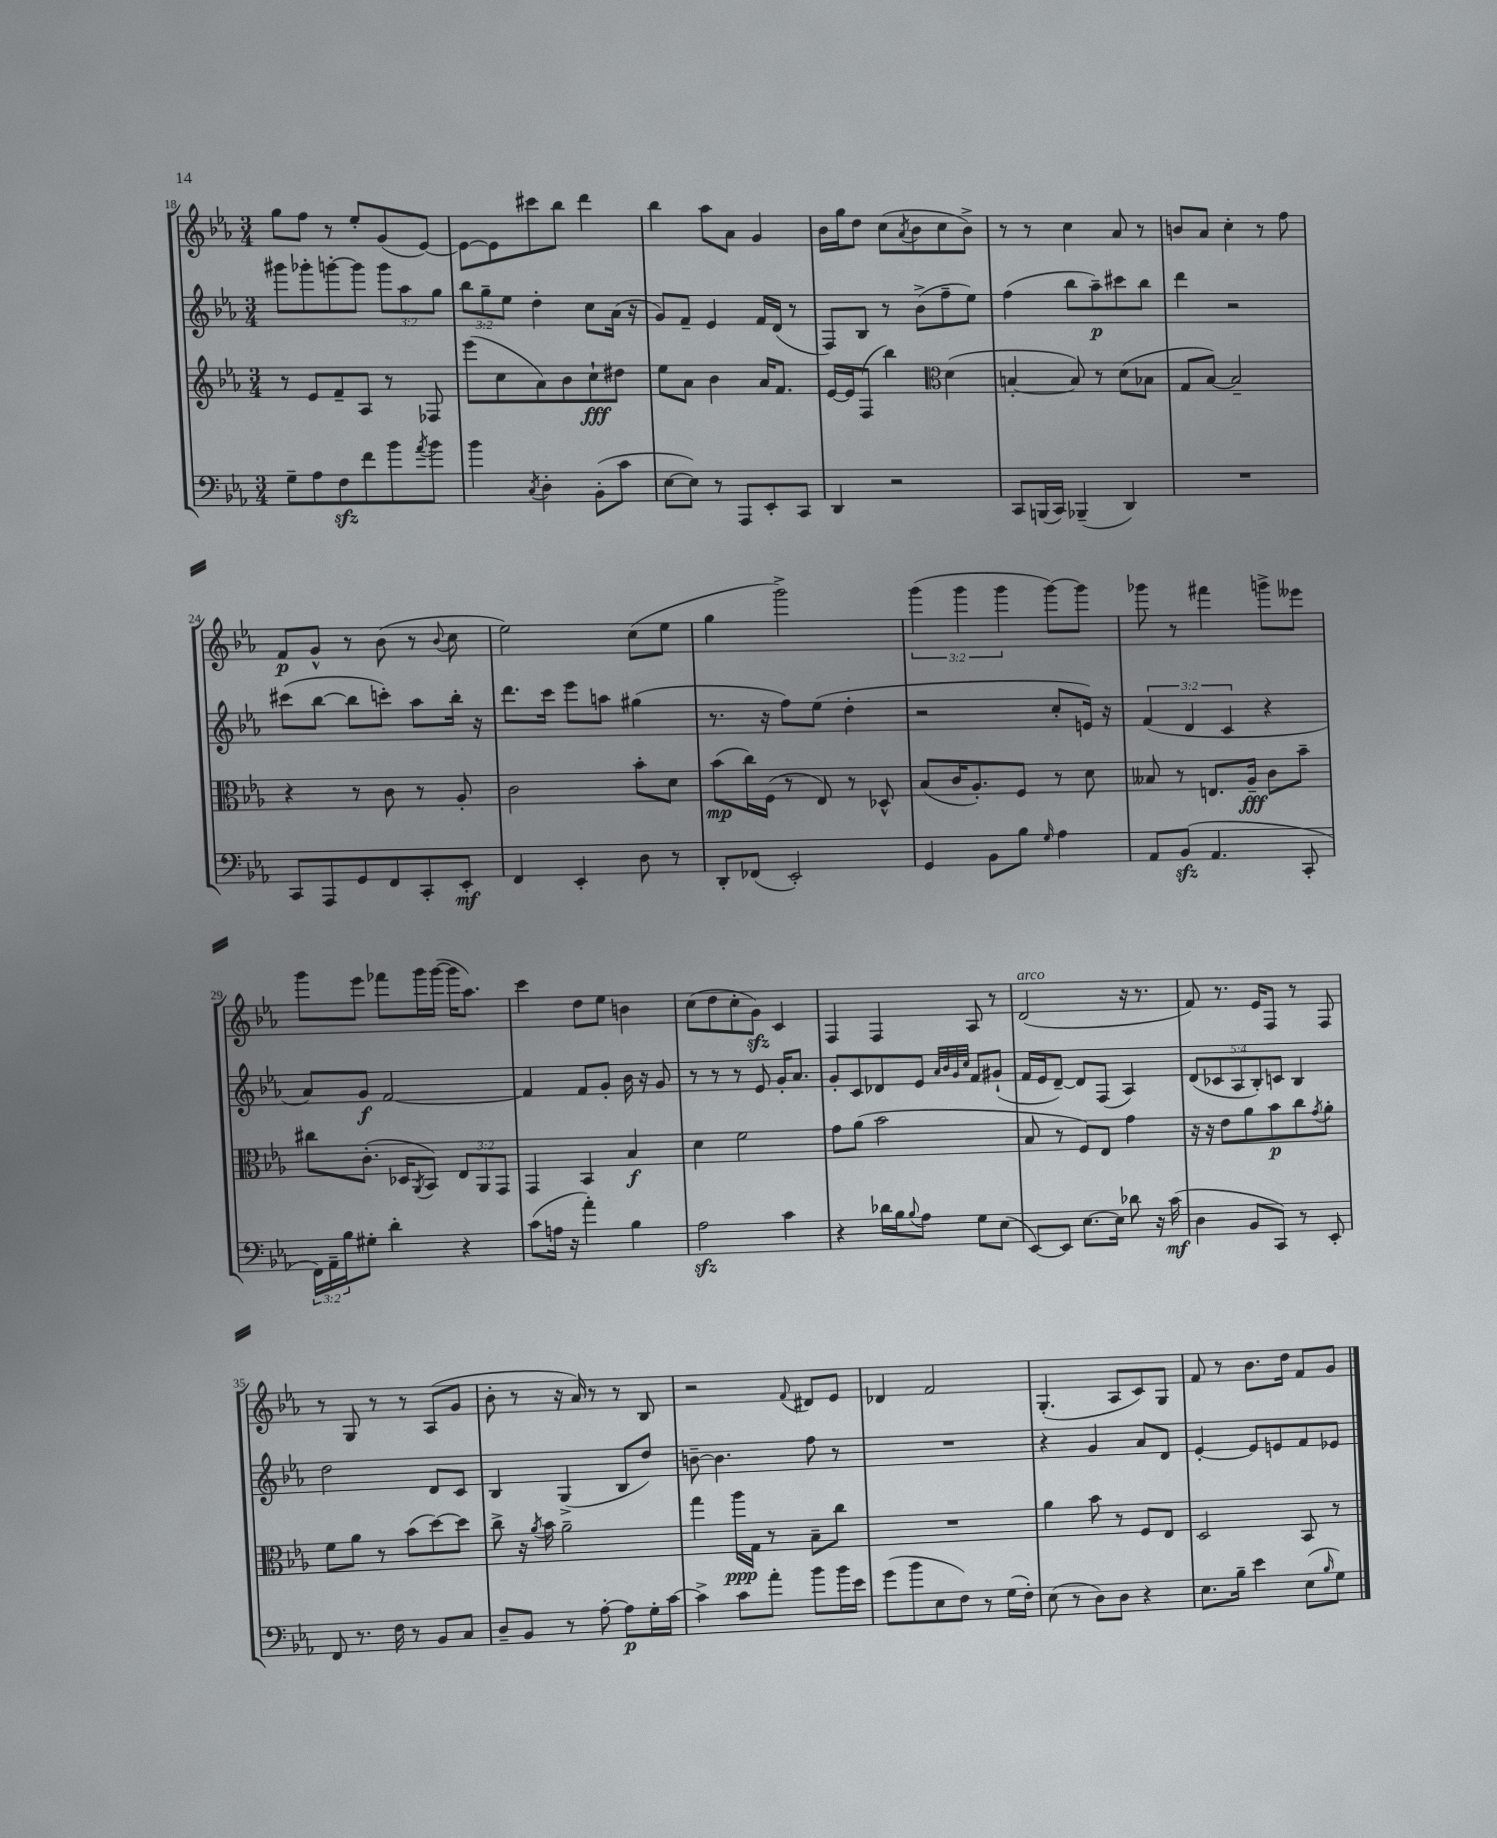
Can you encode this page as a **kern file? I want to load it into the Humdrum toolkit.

**kern	**kern	**kern	**kern
*staff4	*staff3	*staff2	*staff1
*clefF4	*clefG2	*clefG2	*clefG2
*k[b-e-a-]	*k[b-e-a-]	*k[b-e-a-]	*k[b-e-a-]
*M3/4	*M3/4	*M3/4	*M3/4
8G~	8r	8ggg#	8gg
8A-	8e-	8ggg-'	8ff
8F	8f~	[8ggg'	8r
8f	8A-	8ggg]	8ee-'
8b-	8r	12ggg	(8g
.	.	12aa-	.
8qa-	.	.	.
8b-	8F-	.	[8e-)
.	.	12gg	.
=	=	=	=
4b-	(8eee-	12bb-	8e-_
.	.	12gg~	.
.	8cc	.	8e-]
.	.	12ee-	.
8qC	.	.	.
4D'	8a-)	4dd'	8ccc#
.	8b-	.	8bb-
(8BB-'	8cc`	8cc	4ddd
8c	8dd#	(16a-	.
.	.	16r	.
=	=	=	=
[8E-	8ee-	8g)	4bb-
8E-])	8a-	8f~	.
8r	4b-	4e-	8aa-
8AAA-	.	.	8a-
8EE-'	16a-	16f	4g
.	8.f	(16d	.
8CC	.	8r	.
=	=	=	=
4DD	[16e-	8F)	16b-
.	16e-]	.	16gg
.	(8F	8B-	8dd
2r	4bb-)	8r	(8cc
.	.	.	8qa-
.	.	(8b-^	8b-
*	*clefC3	*	*
.	(4d	8ff~	8cc
.	.	8ee-)	8b-^)
=	=	=	=
8CC	[4B'	(4ff	8r
(16BBB	.	.	8r
16CC)	.	.	.
(4BBB-~	8B])	8bb-	4cc
.	8r	8aa-~)	.
4DD)	(8d	8ccc#	8a-
.	8B-	8bb-	8r
=	=	=	=
2.r	8G	4ddd	8b
.	[8B-)	.	8a-
.	2B-~]	2r	4cc'
.	.	.	8r
.	.	.	8ff
=	=	=	=
8CC	4r	(8ccc#	8f
8AAA-	.	[8bb-	8g^^
8GG	8r	8bb-]	8r
8FF	8c	8ccc')	(8b-
8CC'	8r	8aa-	8r
.	.	.	8qqb-
8EE-'	8A-'	16bb-'	8cc
.	.	16r	.
=	=	=	=
4FF	2c	8.ddd	2ee-)
.	.	16ccc	.
4EE-'	.	8eee-	.
.	.	8aa	.
8D	8b-'	(4gg#	(8cc
8r	8d	.	8ee-
=	=	=	=
8DD'	(8b-	8.r	4gg
(8FF-	16cc)	.	.
.	(16F	16r	.
2EE-')	8r	8ff)	2ggg^)
.	8E-)	(8ee-	.
.	8r	4dd'	.
.	8D-^^	.	.
=	=	=	=
4GG	(8B-	2r	(6ggg
.	16c	.	.
.	.	.	6ggg
.	8.A-')	.	.
8BB-	.	.	.
.	.	.	6ggg
8B-	8F	.	.
16qqG	.	.	.
4A-	8r	8cc'	[8ggg)
.	8d	16e)	8ggg]
.	.	16r	.
=	=	=	=
8AA-	8B--	(6f	8ggg-
(8BB-	8r	.	8r
.	.	6d	.
4.AA-	8.E	.	4fff#
.	.	6c	.
.	16A-~	.	.
.	8c	4r	8ggg^
8CC'	8b-~	.	8eee--
=	=	=	=
24FF)	8cc#	8a-)	8ggg
24AA-~	.	.	.
24B-	.	.	.
8G#'	(8.c'	8g	8eee-
4d'	.	[2f	8fff-
.	16D-	.	.
.	8qAA-	.	.
.	8BB-)	.	16ggg
.	.	.	([16ggg
4r	12E-	.	16ggg]
.	.	.	8.aa-)
.	12AA-	.	.
.	12GG	.	.
=	=	=	=
(8c	4GG	4f]	4ccc
16A	.	.	.
16r	.	.	.
4a-')	4BB-	8f	8dd
.	.	8g'	8ee-
4B-	4B-	16b-	4b
.	.	16r	.
.	.	8g	.
=	=	=	=
2A-	4d	8r	(8cc
.	.	8r	8dd
.	2f	8r	8cc'
.	.	8e-	8g)
4c	.	16g'	4c
.	.	8.a-	.
=	=	=	=
4r	8g	8g'	4F
.	(8a-	8c	.
16d-	2b-	8d-	4F
16B-	.	.	.
8qqB-	.	.	.
8A-	.	8e-	.
.	.	32qqa-	.
.	.	32qqb-	.
.	.	32qqg	.
.	.	32qqcc	.
8G	.	8f	8A-
(8E-	.	(8g#`	8r
=	=	=	=
[8EE-)	8B-	16f	(2d
.	.	16e-	.
8EE-]	8r	[8d~)	.
[8.E-	8F)	8d]	.
.	8E-	(8F	.
16E-]	.	.	.
8d-	4g	4A-)	16r
.	.	.	8.r
16r	.	.	.
(16c	.	.	.
=	=	=	=
4D	16r	(10d	8f)
.	16r	.	.
.	.	10c-	.
.	8e-	.	8.r
.	.	10A-	.
8BB-	8a-	.	.
.	.	10B-')	.
.	.	.	16e-
8CC)	8b-	.	8F
.	.	10c	.
8r	8cc	4B-	8r
.	8qg	.	.
8EE-'	8a-'	.	8F
=	=	=	=
8FF	8f	2dd	8r
8.r	8a-	.	8G
.	8r	.	8r
16F	.	.	.
8r	(8b-	.	8r
8BB-	[8dd)	8d	(8A-
8C	8dd]	8c	8g
=	=	=	=
8D~	8cc^	4B-	8b-'
8BB-	16r	.	8r
.	8qa-	.	.
.	16b-	.	.
8r	2a-~	(4G^	16r
.	.	.	16a-)
[8A-'	.	.	8r
8A-]	.	8B-	8r
16G'	.	8dd)	8B-
[16c	.	.	.
=	=	=	=
4c^]	4gg	[8b~	2r
.	.	4.b]	.
8c	16aa-	.	.
.	16G	.	.
8a-'	8r	.	.
.	.	.	8qqf
8b-	8B-~	8ff	8d#
16b-	8cc	8r	8e-
16e-	.	.	.
=	=	=	=
(8g	2.r	2.r	4d-
8b-	.	.	.
8E-	.	.	2f
8F)	.	.	.
8r	.	.	.
(16G	.	.	.
16F')	.	.	.
=	=	=	=
(8E-	4a-	4r	(4.G'
8r	.	.	.
8D)	8b-	4g	.
8D	8r	.	8A-
4r	8F	8a-	8c)
.	8E-	8d	8G
=	=	=	=
8.E-	2D	[4e-'	8f
.	.	.	8r
16B-~	.	.	.
4e-	.	8e-]	8.b-
.	.	8e	.
.	.	.	16dd
(8E-	8BB-	8f	8f
16qqB-	.	.	.
8G)	8r	8e-	8g
==	==	==	==
*-	*-	*-	*-
